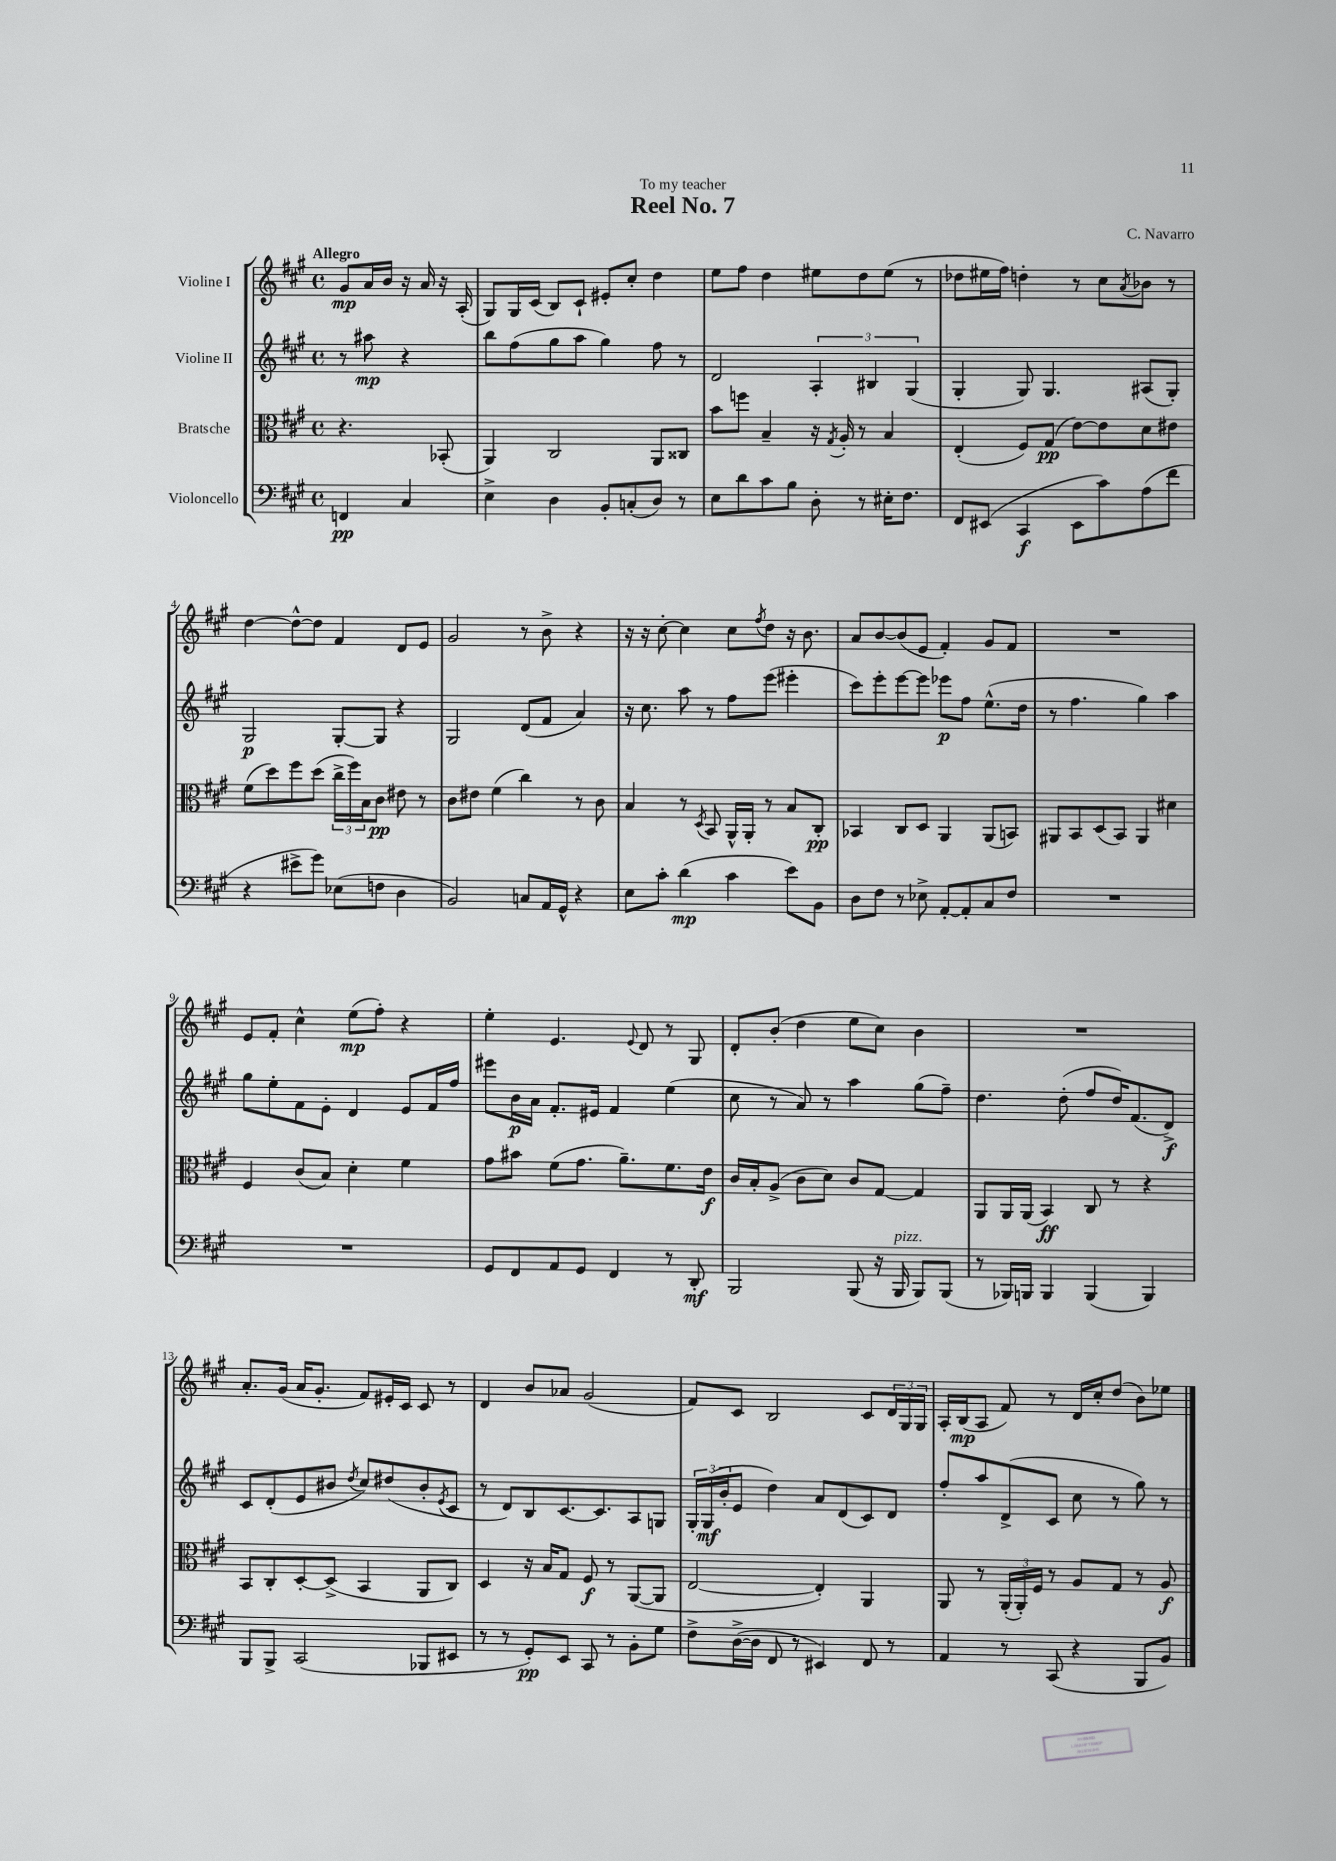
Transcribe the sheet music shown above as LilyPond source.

\header { title = "Reel No. 7" composer = "C. Navarro" dedication = "To my teacher" }
<<
\new StaffGroup <<
\new Staff = "s0" \with { instrumentName = "Violine I" } {
    \clef treble \key a \major \defaultTimeSignature \time 4/4 \partial 2 \tempo "Allegro"
    gis'8\mp a'16 b'16 r16 a'16 r16 a16-.( |
    gis8) gis16 cis'16( b8) cis'8-! eis'8-. cis''8-. d''4 |
    e''8 fis''8 d''4 eis''8 d''8 eis''8( r8 |
    des''8 eis''16 fis''16) d''4-. r8 cis''8 \acciaccatura { a'8 } bes'8 r8 |
    d''4~ d''8~-^ d''8 fis'4 d'8 e'8 |
    gis'2 r8 b'8-> r4 |
    r16 r16 cis''8~-. cis''4 cis''8 \acciaccatura { fis''8 } d''8 r16 b'8. |
    a'8 b'8~ b'8( e'8 fis'4-.) gis'8 fis'8 |
    R1 |
    e'8 fis'8-. cis''4-^ e''8\mp( fis''8-.) r4 |
    e''4-. e'4. \appoggiatura { e'8 } d'8 r8 gis8 |
    d'8-. b'8-.( d''4 e''8 cis''8) b'4 |
    R1 |
    a'8.-. gis'16( a'16 gis'8.-. fis'8) eis'16-. cis'16 cis'8 r8 |
    d'4 b'8 aes'8 gis'2( |
    fis'8) cis'8 b2 cis'8 \tuplet 3/2 { d'16 gis16 gis16 } |
    a16-. b16\mp( a8 fis'8) r8 d'16 cis''16-. d''8( b'8) ees''8 \bar "|." |
}
\new Staff = "s1" \with { instrumentName = "Violine II" } {
    \clef treble \key a \major \defaultTimeSignature \time 4/4 \partial 2
    r8 ais''8\mp r4 |
    b''8 fis''8( gis''8 a''8 gis''4) fis''8 r8 |
    d'2 \tuplet 3/2 { a4-. bis4 gis4( } |
    gis4-. gis8) gis4. ais8( gis8-.) |
    gis2\p gis8~-. gis8 r4 |
    gis2 d'8( fis'8 a'4) |
    r16 cis''8. a''8 r8 fis''8 e'''8( eis'''4-. |
    cis'''8) e'''8-. e'''8~ e'''8 ees'''8\p fis''8 e''8.-^( d''16 |
    r8 fis''4. gis''4) a''4 |
    gis''8 e''8-. fis'8 e'8-. d'4 e'8 fis'16 fis''16 |
    eis'''8 b'16\p a'16 fis'8.-. eis'16 fis'4 e''4( |
    cis''8 r8 a'8) r8 a''4 gis''8( fis''8--) |
    d''4. d''8-.( fis''8 d''16) fis'8.( d'8->\f) |
    cis'8 d'8-.( e'8 bis'8 \acciaccatura { d''8 } cis''8) dis''8( bis'8-. \acciaccatura { e'8 } cis'8 |
    r8 d'8) b8 cis'8.~ cis'8. a8 g8 |
    \tuplet 3/2 { gis16-. gis16\mf( b'16-. } e'8 d''4) a'8 d'8( cis'8) d'8 |
    fis''8-. a''8 d'8->( cis'8 cis''8 r8 gis''8) r8 \bar "|." |
}
\new Staff = "s2" \with { instrumentName = "Bratsche" } {
    \clef alto \key a \major \defaultTimeSignature \time 4/4 \partial 2
    r4. bes,8-.( |
    a,4) cis2 a,8 cisis8 |
    b'8 f''8 b4-- r16 \acciaccatura { gis8 } a16-. r8 b4 |
    e4-.( fis8) gis8\pp( e'8~) e'8 d'8 eis'8 |
    fis'8( d''8) fis''8 d''8( \tuplet 3/2 { cis''16-> fis''16) b16 } cis'8\pp eis'8 r8 |
    cis'8 eis'8 fis'4( cis''4) r8 cis'8 |
    b4 r8 \acciaccatura { d8 } b,8 a,16-^ a,16-. r8 b8 cis8-.\pp |
    bes,4 cis8 d8 a,4 a,8( b,8) |
    ais,8 b,8 d8( b,8) ais,4 dis'4 |
    fis4 cis'8( b8) d'4-. fis'4 |
    gis'8 bis'8 fis'8( gis'8. a'8.--) fis'8. e'16\f |
    cis'16 b16-. a8->( cis'8 d'8) cis'8 gis8~ gis4 |
    a,8 a,16 a,16( b,4\ff) cis8 r8 r4 |
    b,8 cis8-. d8~-. d8->( b,4 a,8 cis8) |
    d4 r16 b16 gis8 fis8\f r8 a,8~( a,8 |
    e2~ e4-.) a,4 |
    a,8 r8 \tuplet 3/2 { a,16-.( a,16-.) fis16 } r8 a8 gis8 r8 a8\f \bar "|." |
}
\new Staff = "s3" \with { instrumentName = "Violoncello" } {
    \clef bass \key a \major \defaultTimeSignature \time 4/4 \partial 2
    f,4\pp cis4 |
    e4-> d4 b,8-. c8-.( d8) r8 |
    e8 d'8 cis'8 b8 d8-. r8 eis16-. fis8. |
    fis,8 eis,8( cis,4\f eis,8 cis'8) a8( fis'8 |
    r4 eis'8-> gis'8) ees8( f8 d4 |
    b,2) c8 a,16 gis,16-^ r4 |
    e8 cis'8-. d'4\mp( cis'4 e'8) b,8 |
    d8 fis8 r8 ees8-> a,8~-. a,8-. cis8 fis8 |
    R1 |
    R1 |
    gis,8 fis,8 a,8 gis,8 fis,4 r8 d,8-.\mf |
    b,,2 b,,8( r16 b,,16^\markup { \italic "pizz." } b,,8) b,,8( |
    r8 bes,,16) b,,16 b,,4 b,,4( b,,4) |
    b,,8 b,,8-> cis,2( bes,,8 eis,8 |
    r8 r8 gis,8-.\pp) e,8 cis,8 r8 b,8-. gis8 |
    fis8-> d16~->( d16 fis,8 r8 eis,4) fis,8 r8 |
    a,4 r8 cis,8( r4 b,,8 b,8) \bar "|." |
}
>>
>>
